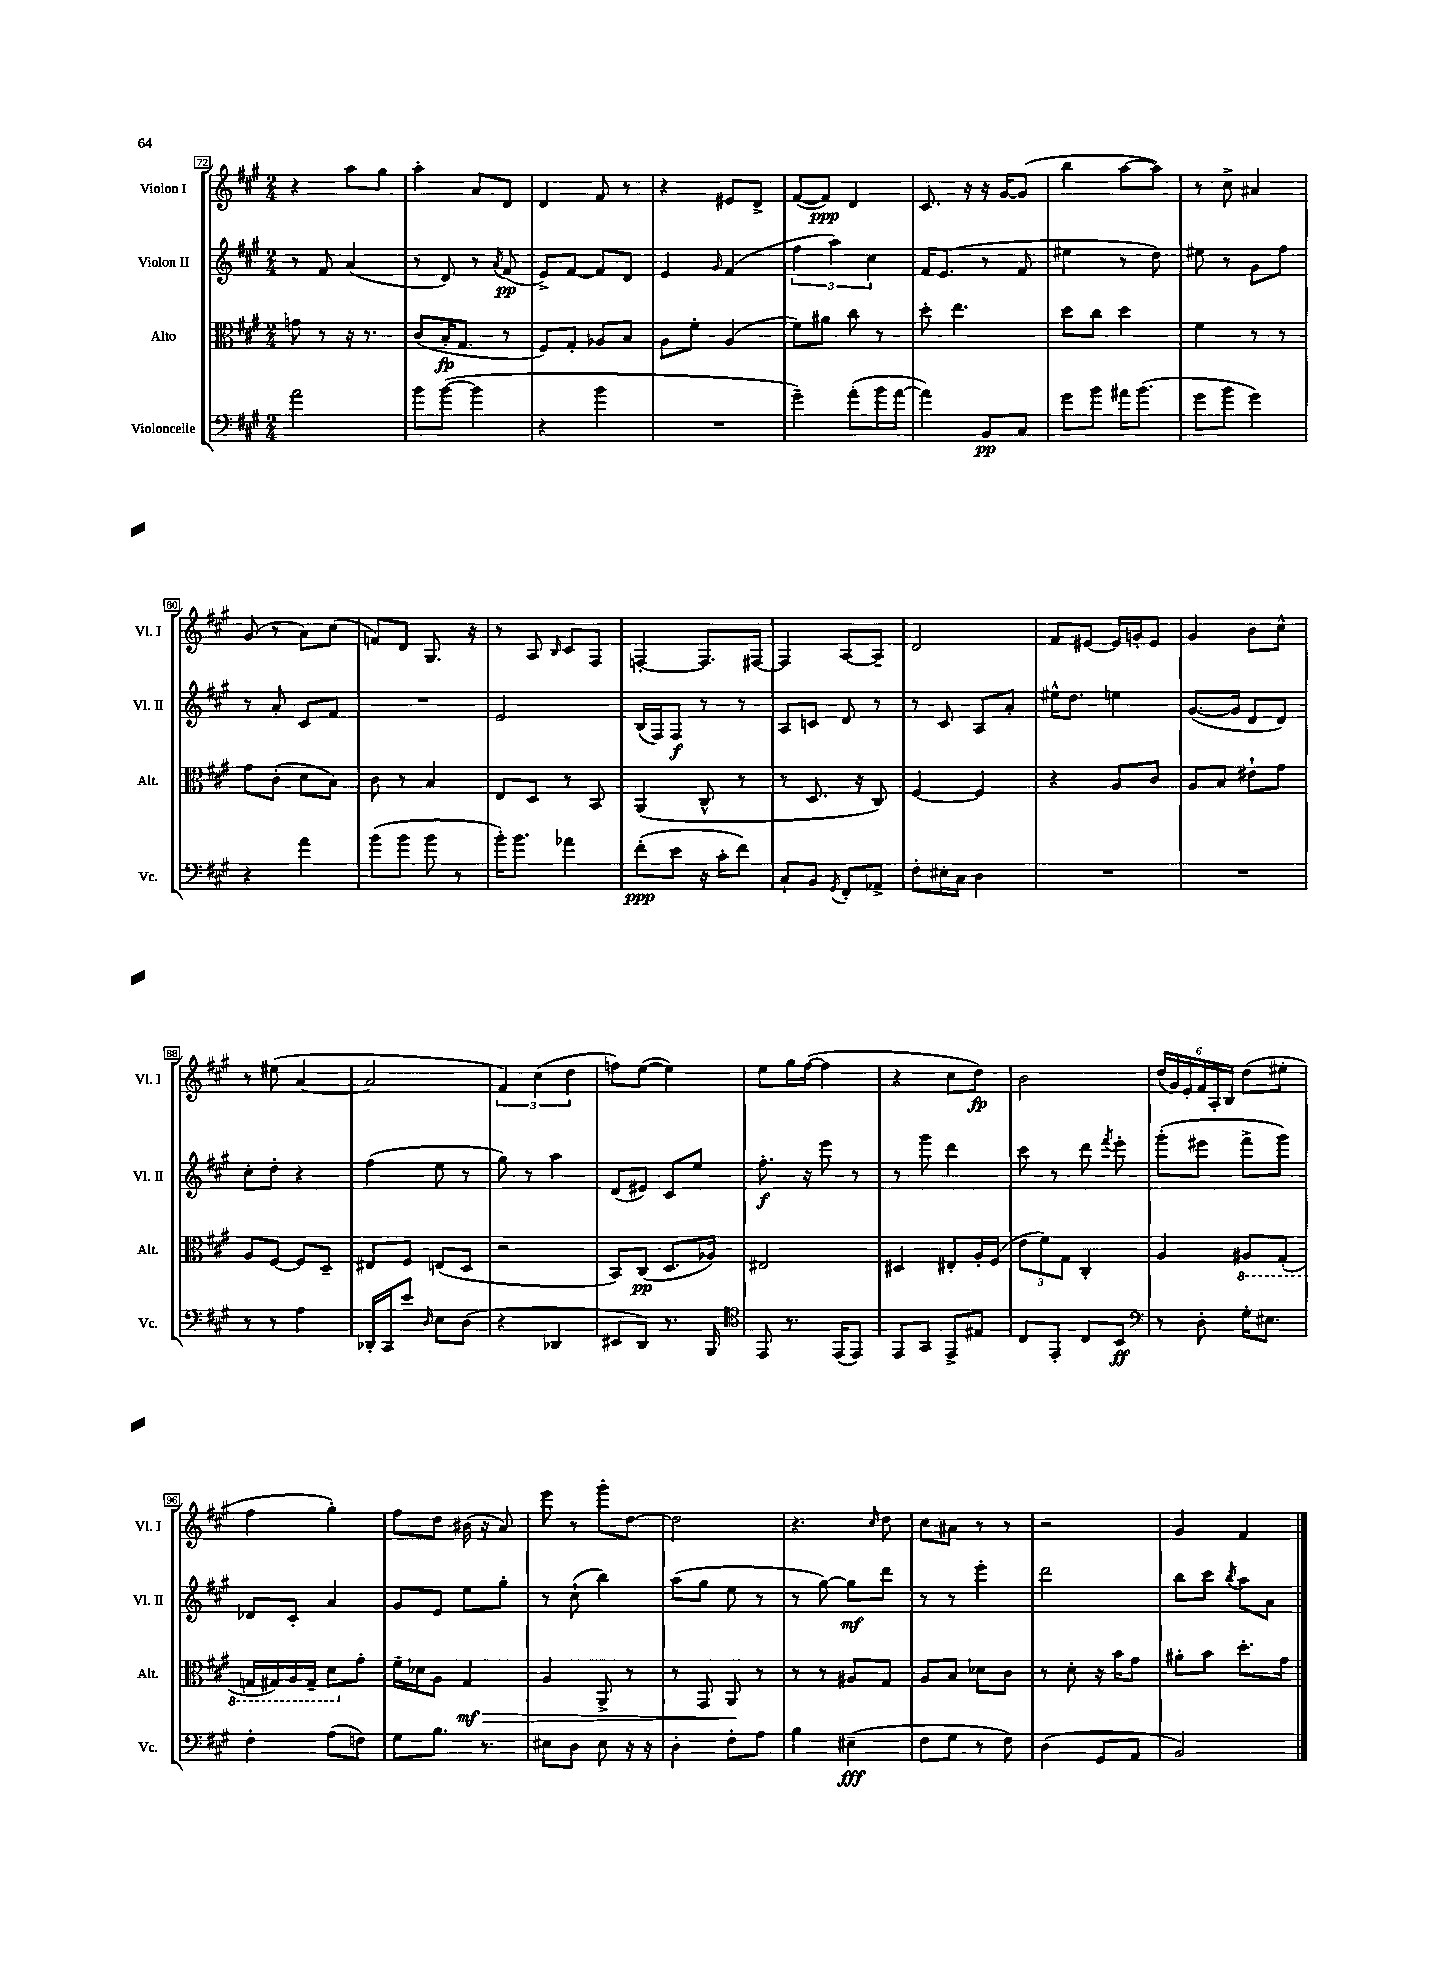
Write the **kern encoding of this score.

**kern	**dynam	**kern	**dynam	**kern	**dynam	**kern	**dynam
*part4	*part4	*part3	*part3	*part2	*part2	*part1	*part1
*staff4	*staff4	*staff3	*staff3	*staff2	*staff2	*staff1	*staff1
*I"Violoncelle	*	*I"Alto	*	*I"Violon II	*	*I"Violon I	*
*I'Vc.	*	*I'Alt.	*	*I'Vl. II	*	*I'Vl. I	*
*clefF4	*	*clefC3	*	*clefG2	*	*clefG2	*
*k[f#c#g#]	*	*k[f#c#g#]	*	*k[f#c#g#]	*	*k[f#c#g#]	*
*M2/4	*	*M2/4	*	*M2/4	*	*M2/4	*
=72	=72	=72	=72	=72	=72	=72	=72
2a\	.	8gn\	.	8r	.	4r	.
.	.	8r	.	8f#/	.	.	.
.	.	16r	.	(4a/	.	8aa\L	.
.	.	8.r	.	.	.	.	.
.	.	.	.	.	.	8gg#\J	.
=73	=73	=73	=73	=73	=73	=73	=73
8b\L	.	(8c#/L	.	8r	.	4aa'\	.
([8b\J	.	16B'/K	fp	8d/)	.	.	.
.	.	8.G#/J	.	.	.	.	.
4b\]	.	.	.	8r	.	8a/L	.
.	.	.	.	8qa/	.	.	.
.	.	8r	.	(8f#/	pp	8d/J	.
=74	=74	=74	=74	=74	=74	=74	=74
4r	.	8F#/L)	.	8e^/L)	.	4d/	.
.	.	8G#'/J	.	[8f#/J	.	.	.
4b\	.	8A-X/L	.	8f#/L]	.	8f#/	.
.	.	8B/J	.	8d/J	.	8r	.
=75	=75	=75	=75	=75	=75	=75	=75
2r	.	8A\L	.	4e/	.	4r	.
.	.	8f#'\J	.	.	.	.	.
.	.	.	.	16qqg#/	.	.	.
.	.	(4A/	.	(4f#/	.	8e#X/L	.
.	.	.	.	.	.	8d^/J	.
=76	=76	=76	=76	=76	=76	=76	=76
4g#~\)	.	8f#\L)	.	6ff#\	.	([8f#/L	.
.	.	8a#X\J	.	.	.	8f#/J])	ppp
.	.	.	.	6aa\)	.	.	.
(8a'\L	.	8cc#\	.	.	.	4d/	.
.	.	.	.	6cc#\	.	.	.
16b\L	.	8r	.	.	.	.	.
[16a\JJ	.	.	.	.	.	.	.
=77	=77	=77	=77	=77	=77	=77	=77
4a\])	.	8dd'\	.	16f#/KL	.	8.c#/	.
.	.	.	.	(8.e/J	.	.	.
.	.	4.ee\	.	.	.	.	.
.	.	.	.	.	.	16r	.
8BB/L	pp	.	.	8r	.	16r	.
.	.	.	.	.	.	[16g#/KL	.
8C#/J	.	.	.	8f#/	.	(8g#/J]	.
=78	=78	=78	=78	=78	=78	=78	=78
8g#\L	.	8dd\L	.	4ee#X\	.	4bb\	.
8b\J	.	8cc#\J	.	.	.	.	.
16a#X\KL	.	4dd\	.	8r	.	[8aa\L	.
(8.b\J	.	.	.	.	.	.	.
.	.	.	.	8dd\)	.	8aa\J])	.
=79	=79	=79	=79	=79	=79	=79	=79
8g#\L	.	4f#\	.	8ee#X\	.	8r	.
8b\J	.	.	.	8r	.	8cc#^\	.
4g#\)	.	8r	.	8g#\L	.	4a#X/	.
.	.	8r	.	8ff#\J	.	.	.
!!LO:LB:g=z
=80	=80	=80	=80	=80	=80	=80	=80
4r	.	8g#\L	.	8r	.	(8g#/	.
.	.	(8c#'\J	.	8a'/	.	8r	.
4a\	.	8d\L	.	8c#/L	.	8a\L)	.
.	.	8B\J)	.	8f#/J	.	(8cc#\J	.
=81	=81	=81	=81	=81	=81	=81	=81
(8b\L	.	8c#\	.	2r	.	8fn/L)	.
8b\J	.	8r	.	.	.	8d/J	.
8b\	.	4B/	.	.	.	8.G#/	.
8r	.	.	.	.	.	.	.
.	.	.	.	.	.	16r	.
=82	=82	=82	=82	=82	=82	=82	=82
16b'\KL)	.	8E/L	.	2e/	.	8r	.
8.b\J	.	.	.	.	.	.	.
.	.	8D/J	.	.	.	8A/	.
.	.	.	.	.	.	16qqB/	.
4a-X\	.	8r	.	.	.	8c#/L	.
.	.	8BB/	.	.	.	8F#/J	.
=83	=83	=83	=83	=83	=83	=83	=83
(8f#'\L	ppp	(4AA/	.	(16B/LL	.	[4Fn'/	.
.	.	.	.	16F#/J)	.	.	.
8e\J	.	.	.	8F#/J	f	.	.
16r	.	8C#^^/	.	8r	.	8.F/L]	.
16c#'\KL	.	.	.	.	.	.	.
8f#\J)	.	8r	.	8r	.	.	.
.	.	.	.	.	.	[16F#X/Jk	.
=84	=84	=84	=84	=84	=84	=84	=84
8C#`/L	.	8r	.	8A/L	.	4F#/]	.
8BB/J	.	8.D/	.	8cn/J	.	.	.
8qGG#/	.	.	.	.	.	.	.
8FF#'/L	.	.	.	8d/	.	[8A/L	.
.	.	16r	.	.	.	.	.
8AA-X^/J	.	8C#/)	.	8r	.	8A~/J]	.
=85	=85	=85	=85	=85	=85	=85	=85
8F#'\L	.	[4F#/	.	8r	.	2d/	.
16E#X'\L	.	.	.	8c#/	.	.	.
16C#\JJ	.	.	.	.	.	.	.
4D\	.	4F#/]	.	8A/L	.	.	.
.	.	.	.	8a'/J	.	.	.
=86	=86	=86	=86	=86	=86	=86	=86
2r	.	4r	.	16ee#X^^\KL	.	8f#/L	.
.	.	.	.	8.dd\J	.	.	.
.	.	.	.	.	.	[8e#X/J	.
.	.	8A/L	.	4een\	.	16e#/LL]	.
.	.	.	.	.	.	16gn'/J	.
.	.	8c#/J	.	.	.	8e#/J	.
=87	=87	=87	=87	=87	=87	=87	=87
2r	.	8A/L	.	([8.g#/L	.	4g#/	.
.	.	8B/J	.	.	.	.	.
.	.	.	.	16g#/Jk]	.	.	.
.	.	8e#X`\L	.	8d/L	.	8b\L	.
.	.	8g#\J	.	8d/J)	.	8cc#^^\J	.
!!LO:LB:g=z
=88	=88	=88	=88	=88	=88	=88	=88
8r	.	8A/L	.	8cc#'\L	.	8r	.
8r	.	[8F#/J	.	8dd'\J	.	(8ee#X\	.
4A\	.	8F#/L]	.	4r	.	[4a/	.
.	.	8D~/J	.	.	.	.	.
=89	=89	=89	=89	=89	=89	=89	=89
16DD-X'/LL	.	8E#X/L	.	(4ff#\	.	2a/]	.
16CC#/J	.	.	.	.	.	.	.
8e/J	.	8F#/J	.	.	.	.	.
16qqD/	.	.	.	.	.	.	.
8E\L	.	(8En/L	.	8ee\	.	.	.
(8D\J	.	8D/J	.	8r	.	.	.
=90	=90	=90	=90	=90	=90	=90	=90
4r	.	2r	.	8gg#\)	.	6f#/)	.
.	.	.	.	8r	.	.	.
.	.	.	.	.	.	(6cc#\	.
4DD-X/	.	.	.	4aa\	.	.	.
.	.	.	.	.	.	6dd\	.
=91	=91	=91	=91	=91	=91	=91	=91
8EE#X/L	.	8BB/L)	.	(8d/L	.	8ffn\L)	.
8DD/J)	.	(8C#/J	pp	8e#X/J)	.	([8ee\J	.
8.r	.	8.D/L	.	8c#/L	.	4ee\])	.
.	.	.	.	8ee/J	.	.	.
16BBB/	.	16A-X/Jk)	.	.	.	.	.
=92	=92	=92	=92	=92	=92	=92	=92
*clefC4	*	*	*	*	*	*	*
8EE/	.	2E#X/	.	8.ff#'\	f	8ee\L	.
8.r	.	.	.	.	.	16gg#\L	.
.	.	.	.	16r	.	([16ff#\JJ	.
.	.	.	.	8eee\	.	4ff#\]	.
(16EE/KL	.	.	.	.	.	.	.
8EE/J)	.	.	.	8r	.	.	.
=93	=93	=93	=93	=93	=93	=93	=93
8EE/L	.	4D#X/	.	8r	.	4r	.
8GG#/J	.	.	.	8ggg#\	.	.	.
8EE^/L	.	8E#X'/L	.	4ddd\	.	8cc#\L	.
8E#X/J	.	16A'/L	.	.	.	8dd\J)	fp
.	.	(16F#/JJ	.	.	.	.	.
=94	=94	=94	=94	=94	=94	=94	=94
8C#/L	.	12e\L	.	8ccc#\	.	2b\	.
.	.	12f#\)	.	.	.	.	.
8EE'/J	.	.	.	8r	.	.	.
.	.	12G#\J	.	.	.	.	.
8C#/L	.	4C#'/	.	8ddd\	.	.	.
.	.	.	.	8qfff#/	.	.	.
8BB/J	ff	.	.	8eee'\	.	.	.
=95	=95	=95	=95	=95	=95	=95	=95
*clefF4	*	*	*	*	*	*	*
8r	.	4A/	.	(8ggg#'\L	.	(24dd/LL	.
.	.	.	.	.	.	24g#/)	.
.	.	.	.	.	.	24e'/	.
8D'\	.	.	.	8eee#X\J	.	24f#/	.
.	.	.	.	.	.	24A'/	.
.	.	.	.	.	.	24B/JJ	.
*	*	*8ba	*	*	*	*	*
16G#'\KL	.	8AA#X/L	.	8fff#^\L	.	(8dd\L	.
8.E#X\J	.	.	.	.	.	.	.
.	.	(8GG#'/J	.	8ggg#\J)	.	8ee#X'\J	.
!!LO:LB:g=z
=96	=96	=96	=96	=96	=96	=96	=96
4F#'\	.	16GGn/LL	.	8d-X/L	.	4ff#\	.
.	.	16GG#X/)	.	.	.	.	.
.	.	16AA/	.	8c#'/J	.	.	.
.	.	16GG#~/JJ	.	.	.	.	.
(8A\L	.	8D\L	.	4a/	.	4gg#'\)	.
*	*	*X8ba	*	*	*	*	*
8Fn\J)	.	8g#'\J	.	.	.	.	.
=97	=97	=97	=97	=97	=97	=97	=97
8G#\L	.	16f#~\LL	.	8g#/L	.	8ff#\L	.
.	.	16d-X\J	.	.	.	.	.
8.B\J	.	8A\J	.	8e/J	.	8dd\J	.
!	!	!	!LO:HP:b	!	!	!	!
.	.	4G#/	> mf	8ee\L	.	(16b#X\	.
8.r	.	.	.	.	.	16r	.
.	.	.	.	8gg#'\J	.	8a/)	.
=98	=98	=98	=98	=98	=98	=98	=98
8E#X\L	.	4A/	.	8r	.	8eee\	.
8D\J	.	.	.	(8cc#`\	.	8r	.
8E#\	.	8AA^/	.	4bb\)	.	8ggg#'\L	.
16r	.	8r	.	.	.	[8dd\J	.
16r	.	.	.	.	.	.	.
=99	=99	=99	=99	=99	=99	=99	=99
4D'\	.	8r	.	(8aa\L	.	2dd\]	.
.	.	8GG#/	.	8gg#\J	.	.	.
8F#'\L	.	8AA/	.	8ee\	.	.	.
8A\J	.	8r	]	8r	.	.	.
=100	=100	=100	=100	=100	=100	=100	=100
4B\	.	8r	.	8r	.	4.r	.
.	.	8r	.	[8gg#\)	.	.	.
(4E#X~\	fff	8A#X/L	.	8gg#\L]	mf	.	.
.	.	.	.	.	.	16qqcc#/	.
.	.	8G#/J	.	8ddd\J	.	8dd\	.
=101	=101	=101	=101	=101	=101	=101	=101
8F#\L	.	8A/L	.	8r	.	8cc#\L	.
8G#\J	.	8B/J	.	8r	.	8a#X\J	.
8r	.	8d-X\L	.	4eee'\	.	8r	.
8F#\)	.	8c#\J	.	.	.	8r	.
=102	=102	=102	=102	=102	=102	=102	=102
(4D\	.	8r	.	2ddd\	.	2r	.
.	.	8d'\	.	.	.	.	.
8GG#/L	.	16r	.	.	.	.	.
.	.	16b\KL	.	.	.	.	.
8AA/J	.	8g#\J	.	.	.	.	.
=103	=103	=103	=103	=103	=103	=103	=103
2BB/)	.	8a#X'\L	.	8bb\L	.	4g#/	.
.	.	8b\J	.	8ccc#\J	.	.	.
.	.	.	.	8qbb/	.	.	.
.	.	8.dd'\L	.	8aa\L	.	4f#/	.
.	.	.	.	8a\J	.	.	.
.	.	16g#\Jk	.	.	.	.	.
==	==	==	==	==	==	==	==
*-	*-	*-	*-	*-	*-	*-	*-
